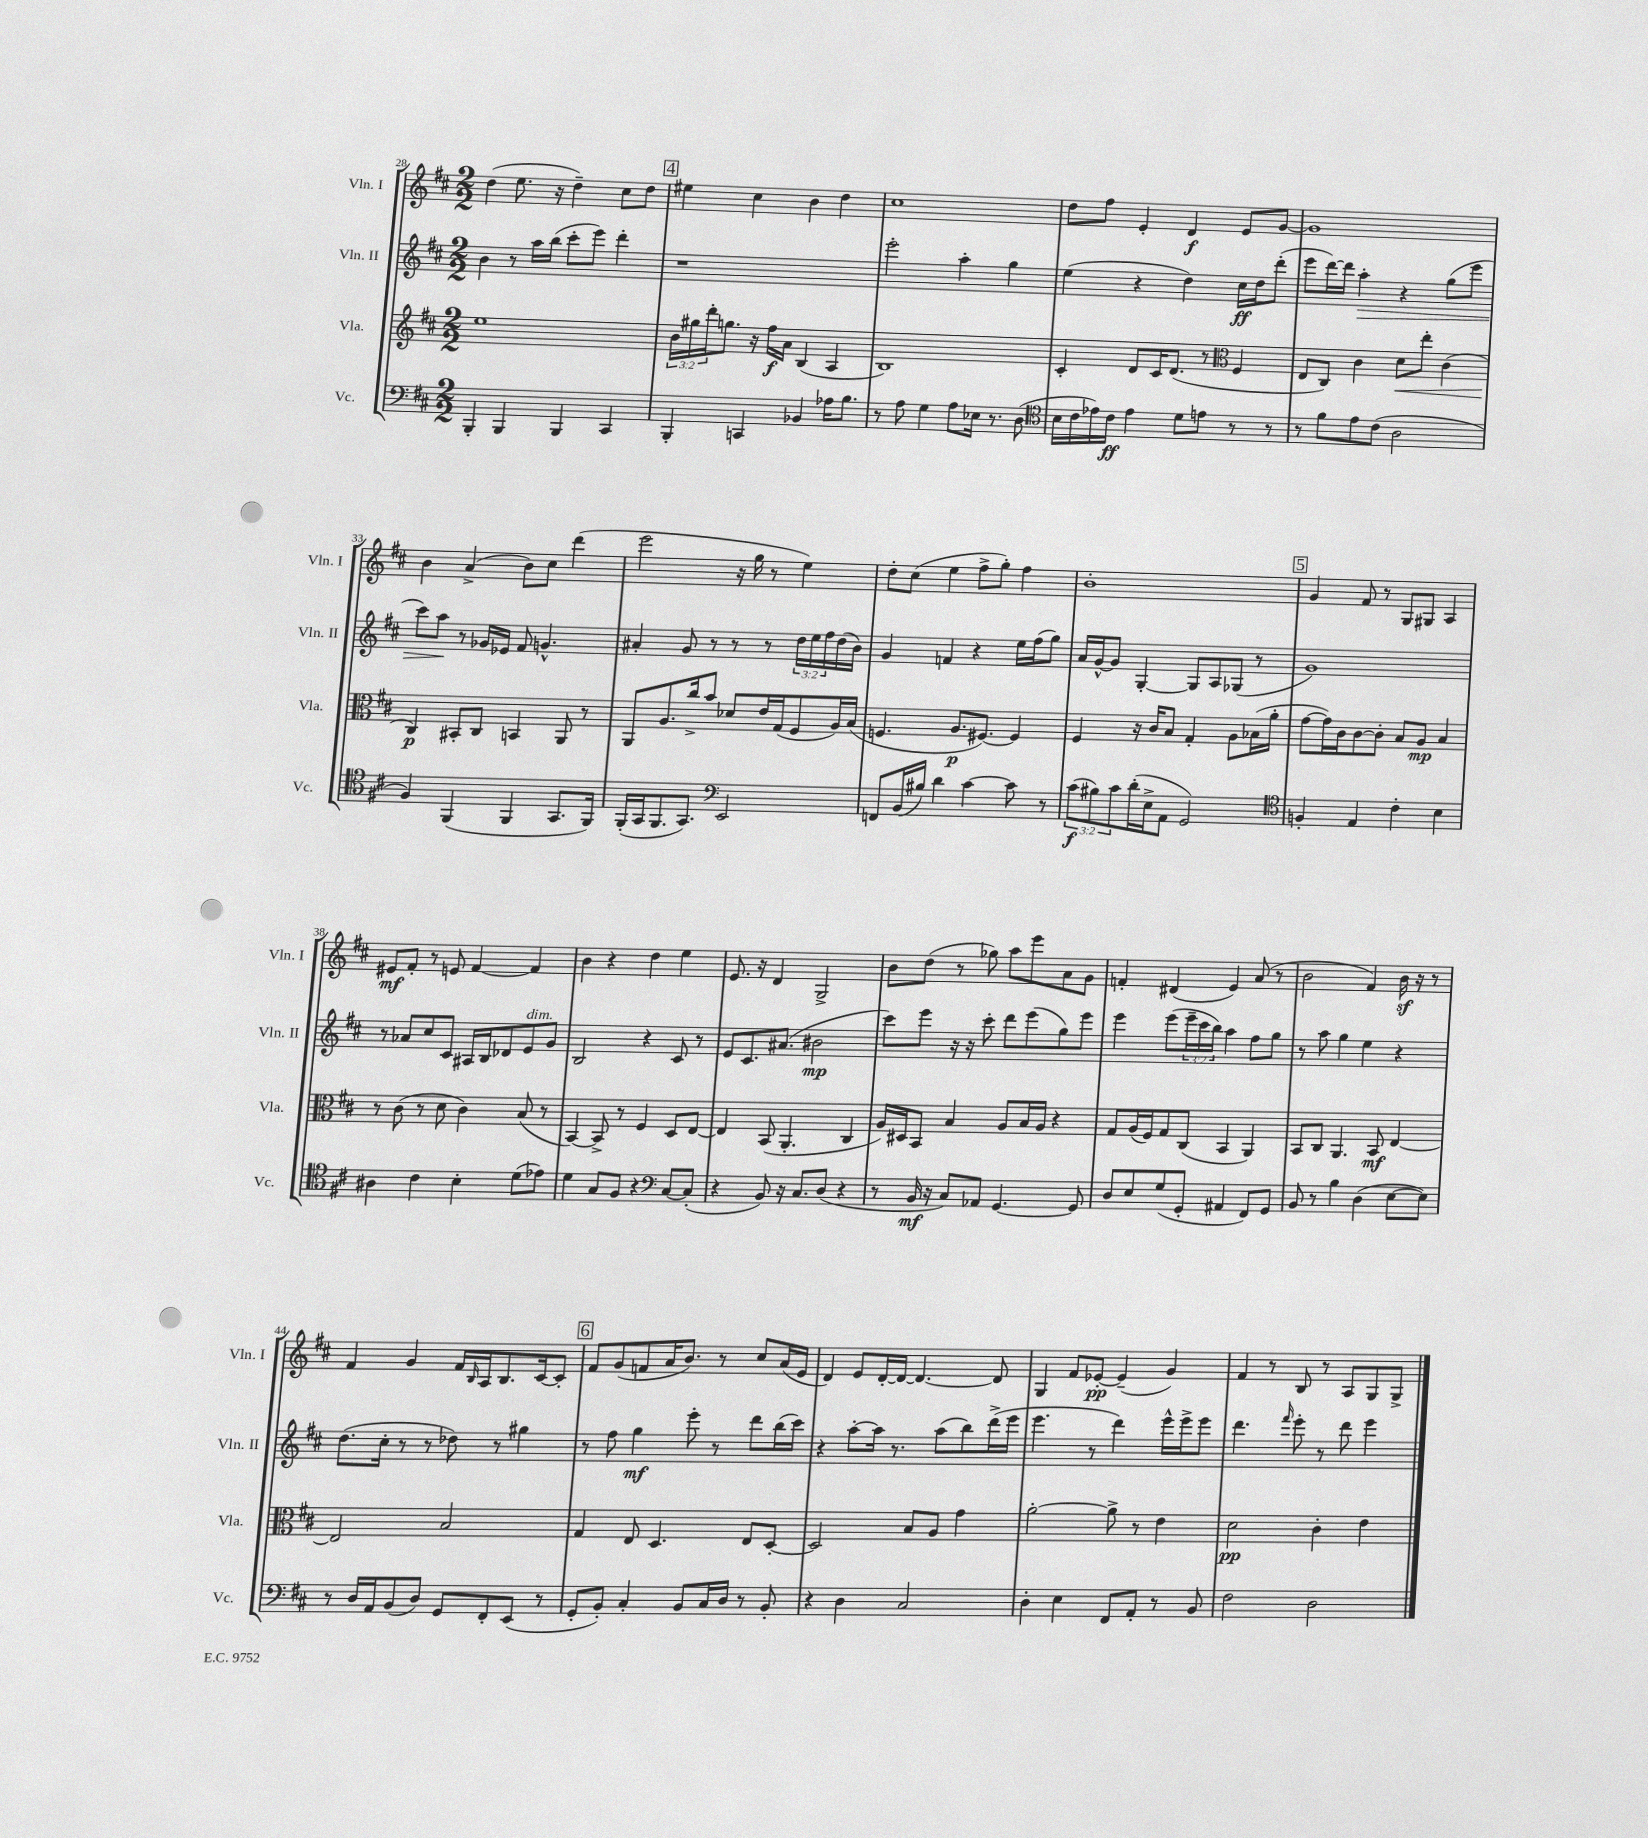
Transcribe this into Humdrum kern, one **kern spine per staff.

**kern	**dynam	**kern	**dynam	**kern	**dynam	**kern	**dynam
*part4	*part4	*part3	*part3	*part2	*part2	*part1	*part1
*staff4	*staff4	*staff3	*staff3	*staff2	*staff2	*staff1	*staff1
*I"Vc.	*	*I"Vla.	*	*I"Vln. II	*	*I"Vln. I	*
*I'Vc.	*	*I'Vla.	*	*I'Vln. II	*	*I'Vln. I	*
*clefF4	*	*clefG2	*	*clefG2	*	*clefG2	*
*k[f#c#]	*	*k[f#c#]	*	*k[f#c#]	*	*k[f#c#]	*
*M2/2	*	*M2/2	*	*M2/2	*	*M2/2	*
=28	=28	=28	=28	=28	=28	=28	=28
4BBB'/	.	1ee	.	4b\	.	(4dd\	.
4BBB/	.	.	.	8r	.	8.ee\	.
.	.	.	.	16aa\LL	.	.	.
.	.	.	.	(16bb\JJ	.	16r	.
4BBB/	.	.	.	8ccc#'\L	.	4dd~\)	.
.	.	.	.	8eee\J)	.	.	.
4CC#/	.	.	.	4ddd'\	.	8cc#\L	.
.	.	.	.	.	.	8dd\J	.
!!LO:REH:place=s1:t=4
=29	=29	=29	=29	=29	=29	=29	=29
4BBB'/	.	24b\LL	.	1r	.	4ee#X\	.
.	.	24gg#X\	.	.	.	.	.
.	.	24ddd'\J	.	.	.	.	.
.	.	8.ggn\J	.	.	.	.	.
4CCn/	.	.	.	.	.	4cc#\	.
.	.	16r	.	.	.	.	.
.	.	16ff#\LL	f	.	.	.	.
.	.	16a\JJ	.	.	.	.	.
4BB-X/	.	(4B/	.	.	.	4b\	.
16A-X\KL	.	4A/	.	.	.	4dd\	.
8.B\J	.	.	.	.	.	.	.
=30	=30	=30	=30	=30	=30	=30	=30
8r	.	1B)	.	2eee'\	.	1cc#	.
8A\	.	.	.	.	.	.	.
4G\	.	.	.	.	.	.	.
8A\L	.	.	.	4aa'\	.	.	.
16E-X\Jk	.	.	.	.	.	.	.
8.r	.	.	.	.	.	.	.
.	.	.	.	4gg\	.	.	.
(8D\	.	.	.	.	.	.	.
=31	=31	=31	=31	=31	=31	=31	=31
*clefC4	*	*	*	*	*	*	*
16B\LL	.	4c#'/	.	(4ee\	.	8dd\L	.
16c#\	.	.	.	.	.	.	.
16e-X\)	.	.	.	.	.	8ff#\J	.
16c#\JJ	ff	.	.	.	.	.	.
4e-\	.	8d/L	.	4r	.	4e'/	.
.	.	16c#/K	.	.	.	.	.
.	.	(8.d/J	.	.	.	.	.
8d\L	.	.	.	4dd\)	.	4d/	f
8en\J	.	8r	.	.	.	.	.
*	*	*clefC3	*	*	*	*	*
8r	.	4F#/	.	16cc#\LL	ff	8e/L	.
.	.	.	.	16dd\J	.	.	.
8r	.	.	.	(8ddd'\J	.	[8g/J	.
=32	=32	=32	=32	=32	=32	=32	=32
8r	.	8E/L	.	8eee\L	.	1g]	.
8f#\L	.	8C#/J)	.	[16ddd\L)	.	.	.
.	.	.	.	16ddd\JJ]	.	.	.
!	!	!	!	!	!LO:HP:b	!	!
8e\	.	4c#\	.	4aa'\	>	.	.
(8c#\J	.	.	.	.	.	.	.
!	!	!	!LO:HP:b	!	!	!	!
2A\	.	8d\L	<	4r	.	.	.
.	.	8ee'\J	.	.	.	.	.
.	.	(4c#\	.	(8gg\L	.	.	.
.	.	.	.	8eee\J	.	.	.
!!LO:LB:g=z
=33	=33	=33	=33	=33	=33	=33	=33
4F#/)	.	4C#/)	p	8ccc#\L)	.	4b\	.
.	.	.	.	8aa\J	.	.	.
(4FF#/	.	8BB#X'/L	[	8r	]	(4a^/	.
.	.	8C#/J	.	16g-X/LL	.	.	.
.	.	.	.	16e-X/JJ	.	.	.
4FF#/	.	4BBn/	.	8f#/	.	8b\L)	.
.	.	.	.	4.gn^^/	.	8cc#\J	.
8.GG/L	.	8AA/	.	.	.	(4ddd\	.
.	.	8r	.	.	.	.	.
16FF#/Jk)	.	.	.	.	.	.	.
=34	=34	=34	=34	=34	=34	=34	=34
(16FF#'/LL	.	8AA/L	.	4a#X'/	.	2eee\	.
16GG/J	.	.	.	.	.	.	.
8.FF#/	.	8.A/	.	.	.	.	.
.	.	.	.	8g/	.	.	.
8.GG/J)	.	16cc#^/k	.	.	.	.	.
.	.	8b/J	.	8r	.	.	.
*clefF4	*	*	*	*	*	*	*
2EE/	.	8d-X/L	.	8r	.	16r	.
.	.	.	.	.	.	16gg\	.
.	.	16e/L	.	8r	.	8r	.
.	.	(16G/J	.	.	.	.	.
.	.	8F#/	.	24dd\LL	.	4ee\)	.
.	.	.	.	24ee\	.	.	.
.	.	.	.	24ff#\	.	.	.
.	.	16A/L)	.	(16dd\	.	.	.
.	.	(16B/JJ	.	16b\JJ)	.	.	.
=35	=35	=35	=35	=35	=35	=35	=35
8FFn/L	.	4.Fn/	.	4g/	.	8dd'\L	.
(16BB/L	.	.	.	.	.	(8cc#\J	.
16B#X/JJ)	.	.	.	.	.	.	.
4d\	.	.	.	4fn/	.	4ee\	.
.	.	8.A/L	p	.	.	.	.
[4c#\	.	.	.	4r	.	8ff#^\L	.
.	.	[8.F#X/J)	.	.	.	.	.
.	.	.	.	.	.	8gg'\J)	.
8c#\]	.	4F#/]	.	16ee\LL	.	4ff#\	.
.	.	.	.	(16ff#\J	.	.	.
8r	.	.	.	8gg\J)	.	.	.
=36	=36	=36	=36	=36	=36	=36	=36
(12c#\L	f	4F#/	.	16a/LL	.	1b'	.
.	.	.	.	[16g^^/J	.	.	.
12B#X\)	.	.	.	.	.	.	.
.	.	.	.	8g/J]	.	.	.
12c#\	.	.	.	.	.	.	.
(16d'\L	.	16r	.	[4G'/	.	.	.
16E^\J	.	16c#/KL	.	.	.	.	.
8AA\J	.	8B/J	.	.	.	.	.
2GG/)	.	4G'/	.	8G/L]	.	.	.
.	.	.	.	8A/	.	.	.
.	.	8A\L	.	(8G-X/J	.	.	.
.	.	(16B-X\L	.	8r	.	.	.
.	.	16a'\JJ	.	.	.	.	.
!!LO:REH:place=s1:t=5
=37	=37	=37	=37	=37	=37	=37	=37
*clefC4	*	*	*	*	*	*	*
4Fn'/	.	[8g\L	.	1g)	.	4g/	.
.	.	16g\L])	.	.	.	.	.
.	.	16c#\J	.	.	.	.	.
4E/	.	[8c#\	.	.	.	8f#/	.
.	.	8c#'\J]	.	.	.	8r	.
4c#'\	.	8B/L	.	.	.	8G/L	.
.	.	8A/J	mp	.	.	8G#X/J	.
4B\	.	4B/	.	.	.	4A/	.
!!LO:LB:g=z
=38	=38	=38	=38	=38	=38	=38	=38
4A#X\	.	8r	.	8r	.	8e#X/L	mf
.	.	(8c#\	.	8a-X/L	.	8f#'/J	.
4c#\	.	8r	.	8cc#/	.	8r	.
.	.	8d\	.	8c#/J	.	8en/	.
4B'\	.	4c#\)	.	16A#X/LL	.	[4f#/	.
.	.	.	.	16B/J	.	.	.
.	.	.	.	8d-X/	.	.	.
!	!	!	!	!LO:TX:a:i:t=dim.	!	!	!
(8d\L	.	(8B/	.	8e/	.	4f#/]	.
8e-X\J)	.	8r	.	8g/J	.	.	.
=39	=39	=39	=39	=39	=39	=39	=39
4d\	.	[4BB/)	.	2B/	.	4b\	.
8G/L	.	8BB^/]	.	.	.	4r	.
8F#/J	.	8r	.	.	.	.	.
4r	.	4F#/	.	4r	.	4dd\	.
*clefF4	*	*	*	*	*	*	*
[8C#/L	.	8D/L	.	8c#/	.	4ee\	.
(8C#'/J]	.	[8E/J	.	8r	.	.	.
=40	=40	=40	=40	=40	=40	=40	=40
4r	.	4E/]	.	8e/L	.	8.e/	.
.	.	.	.	8.c#/	.	.	.
.	.	.	.	.	.	16r	.
8BB/)	.	(8BB/	.	.	.	4d/	.
.	.	.	.	(8.a#X/J	.	.	.
16r	.	4.AA'/	.	.	.	.	.
8.C#/L	.	.	.	.	.	.	.
.	.	.	.	2b#X\	mp	2G^/	.
(8D/J	.	.	.	.	.	.	.
4r	.	4C#/	.	.	.	.	.
=41	=41	=41	=41	=41	=41	=41	=41
8r	.	16A/LL)	.	8ccc#\L)	.	8b\L	.
.	.	16D#X/J	.	.	.	.	.
16BB/	mf	8BB/J	.	8eee\J	.	(8dd\J	.
16r	.	.	.	.	.	.	.
8C#/L)	.	4B/	.	16r	.	8r	.
.	.	.	.	16r	.	.	.
8AA-X/J	.	.	.	8ccc#'\	.	8gg-X\)	.
[4.GG/	.	8A/L	.	8ddd\L	.	8aa\L	.
.	.	16B/L	.	(8eee\	.	8eee\	.
.	.	16A/JJ	.	.	.	.	.
.	.	4r	.	8gg\)	.	8a\	.
8GG/]	.	.	.	8eee\J	.	8g\J	.
=42	=42	=42	=42	=42	=42	=42	=42
8D/L	.	8G/L	.	4eee\	.	4fn'/	.
8E/	.	(16A/L	.	.	.	.	.
.	.	16F#/J)	.	.	.	.	.
(8G/	.	8G/	.	(8eee\L	.	(4d#X/	.
8GG'/J	.	(8C#/J	.	24eee~\L	.	.	.
.	.	.	.	24ccc#\	.	.	.
.	.	.	.	24bb\JJ)	.	.	.
4AA#X/	.	4BB/	.	4aa\	.	4e/)	.
8FF#/L)	.	4AA/)	.	8ff#\L	.	(8a/	.
8GG/J	.	.	.	8gg\J	.	8r	.
=43	=43	=43	=43	=43	=43	=43	=43
8BB/	.	8BB/L	.	8r	.	2b\	.
8r	.	8C#/J	.	8aa\	.	.	.
4B\	.	4.AA/	.	4gg\	.	.	.
(4D\	.	.	.	4ee\	.	4f#/)	.
.	.	8BB/	mf	.	.	.	.
[8E\L	.	[4E/	.	4r	.	16bz\	.
.	.	.	.	.	.	16r	.
8E\J])	.	.	.	.	.	8r	.
!!LO:LB:g=z
=44	=44	=44	=44	=44	=44	=44	=44
8r	.	2E/]	.	(8.dd\L	.	4f#/	.
16D/LL	.	.	.	.	.	.	.
16AA/J	.	.	.	16cc#'\Jk	.	.	.
(8BB/	.	.	.	8r	.	4g/	.
8D/J)	.	.	.	8r	.	.	.
8GG/L	.	2B/	.	8dd-X\)	.	16f#/LL	.
.	.	.	.	.	.	16qqB/	.
.	.	.	.	.	.	16A/J	.
8FF#'/	.	.	.	8r	.	8.B/	.
(8EE/J	.	.	.	4gg#X\	.	.	.
.	.	.	.	.	.	[16c#/k	.
8r	.	.	.	.	.	8c#'/J]	.
!!LO:REH:place=s1:t=6
=45	=45	=45	=45	=45	=45	=45	=45
8GG'/L	.	4G/	.	8r	.	8f#/L	.
8BB'/J)	.	.	.	8ff#\	.	(8g/	.
4C#'/	.	8E/	.	4gg\	mf	8fn/	.
.	.	4.D/	.	.	.	16a/K	.
.	.	.	.	.	.	8.b/J)	.
8BB/L	.	.	.	8eee'\	.	.	.
16C#/L	.	.	.	8r	.	8r	.
16D/JJ	.	.	.	.	.	.	.
8r	.	8E/L	.	8ddd\L	.	8cc#/L	.
8BB'/	.	[8D'/J	.	(16bb\L	.	(16a/L	.
.	.	.	.	16ccc#\JJ)	.	16e/JJ	.
=46	=46	=46	=46	=46	=46	=46	=46
4r	.	2D/]	.	4r	.	4d/)	.
4D\	.	.	.	[8aa'\L	.	8e/L	.
.	.	.	.	16aa\Jk]	.	[16d'/L	.
.	.	.	.	8.r	.	16d/JJ_	.
2C#/	.	8B/L	.	.	.	4.d/_	.
.	.	8A/J	.	(8aa\L	.	.	.
.	.	4g\	.	8bb\)	.	.	.
.	.	.	.	(16ddd^\L	.	8d/]	.
.	.	.	.	16eee\JJ	.	.	.
=47	=47	=47	=47	=47	=47	=47	=47
4D'\	.	[2a'\	.	4.eee\	.	4G/	.
4E\	.	.	.	.	.	8f#/L	.
.	.	.	.	8r	.	[8e-X'/J	pp
8FF#/L	.	8a^\]	.	4ddd\)	.	(4e-~/]	.
8AA'/J	.	8r	.	.	.	.	.
8r	.	4e\	.	16eee^^\LL	.	4g/)	.
.	.	.	.	16eee^\J	.	.	.
8BB/	.	.	.	8eee\J	.	.	.
=48	=48	=48	=48	=48	=48	=48	=48
2F#\	.	2d\	pp	4.ddd\	.	4f#/	.
.	.	.	.	.	.	8r	.
.	.	.	.	16qqfff#/	.	.	.
.	.	.	.	8eee'\	.	8B/	.
2D\	.	4c#'\	.	8r	.	8r	.
.	.	.	.	8ddd\	.	8A/L	.
.	.	4e\	.	4eee\	.	8G/	.
.	.	.	.	.	.	8G^/J	.
==	==	==	==	==	==	==	==
*-	*-	*-	*-	*-	*-	*-	*-
